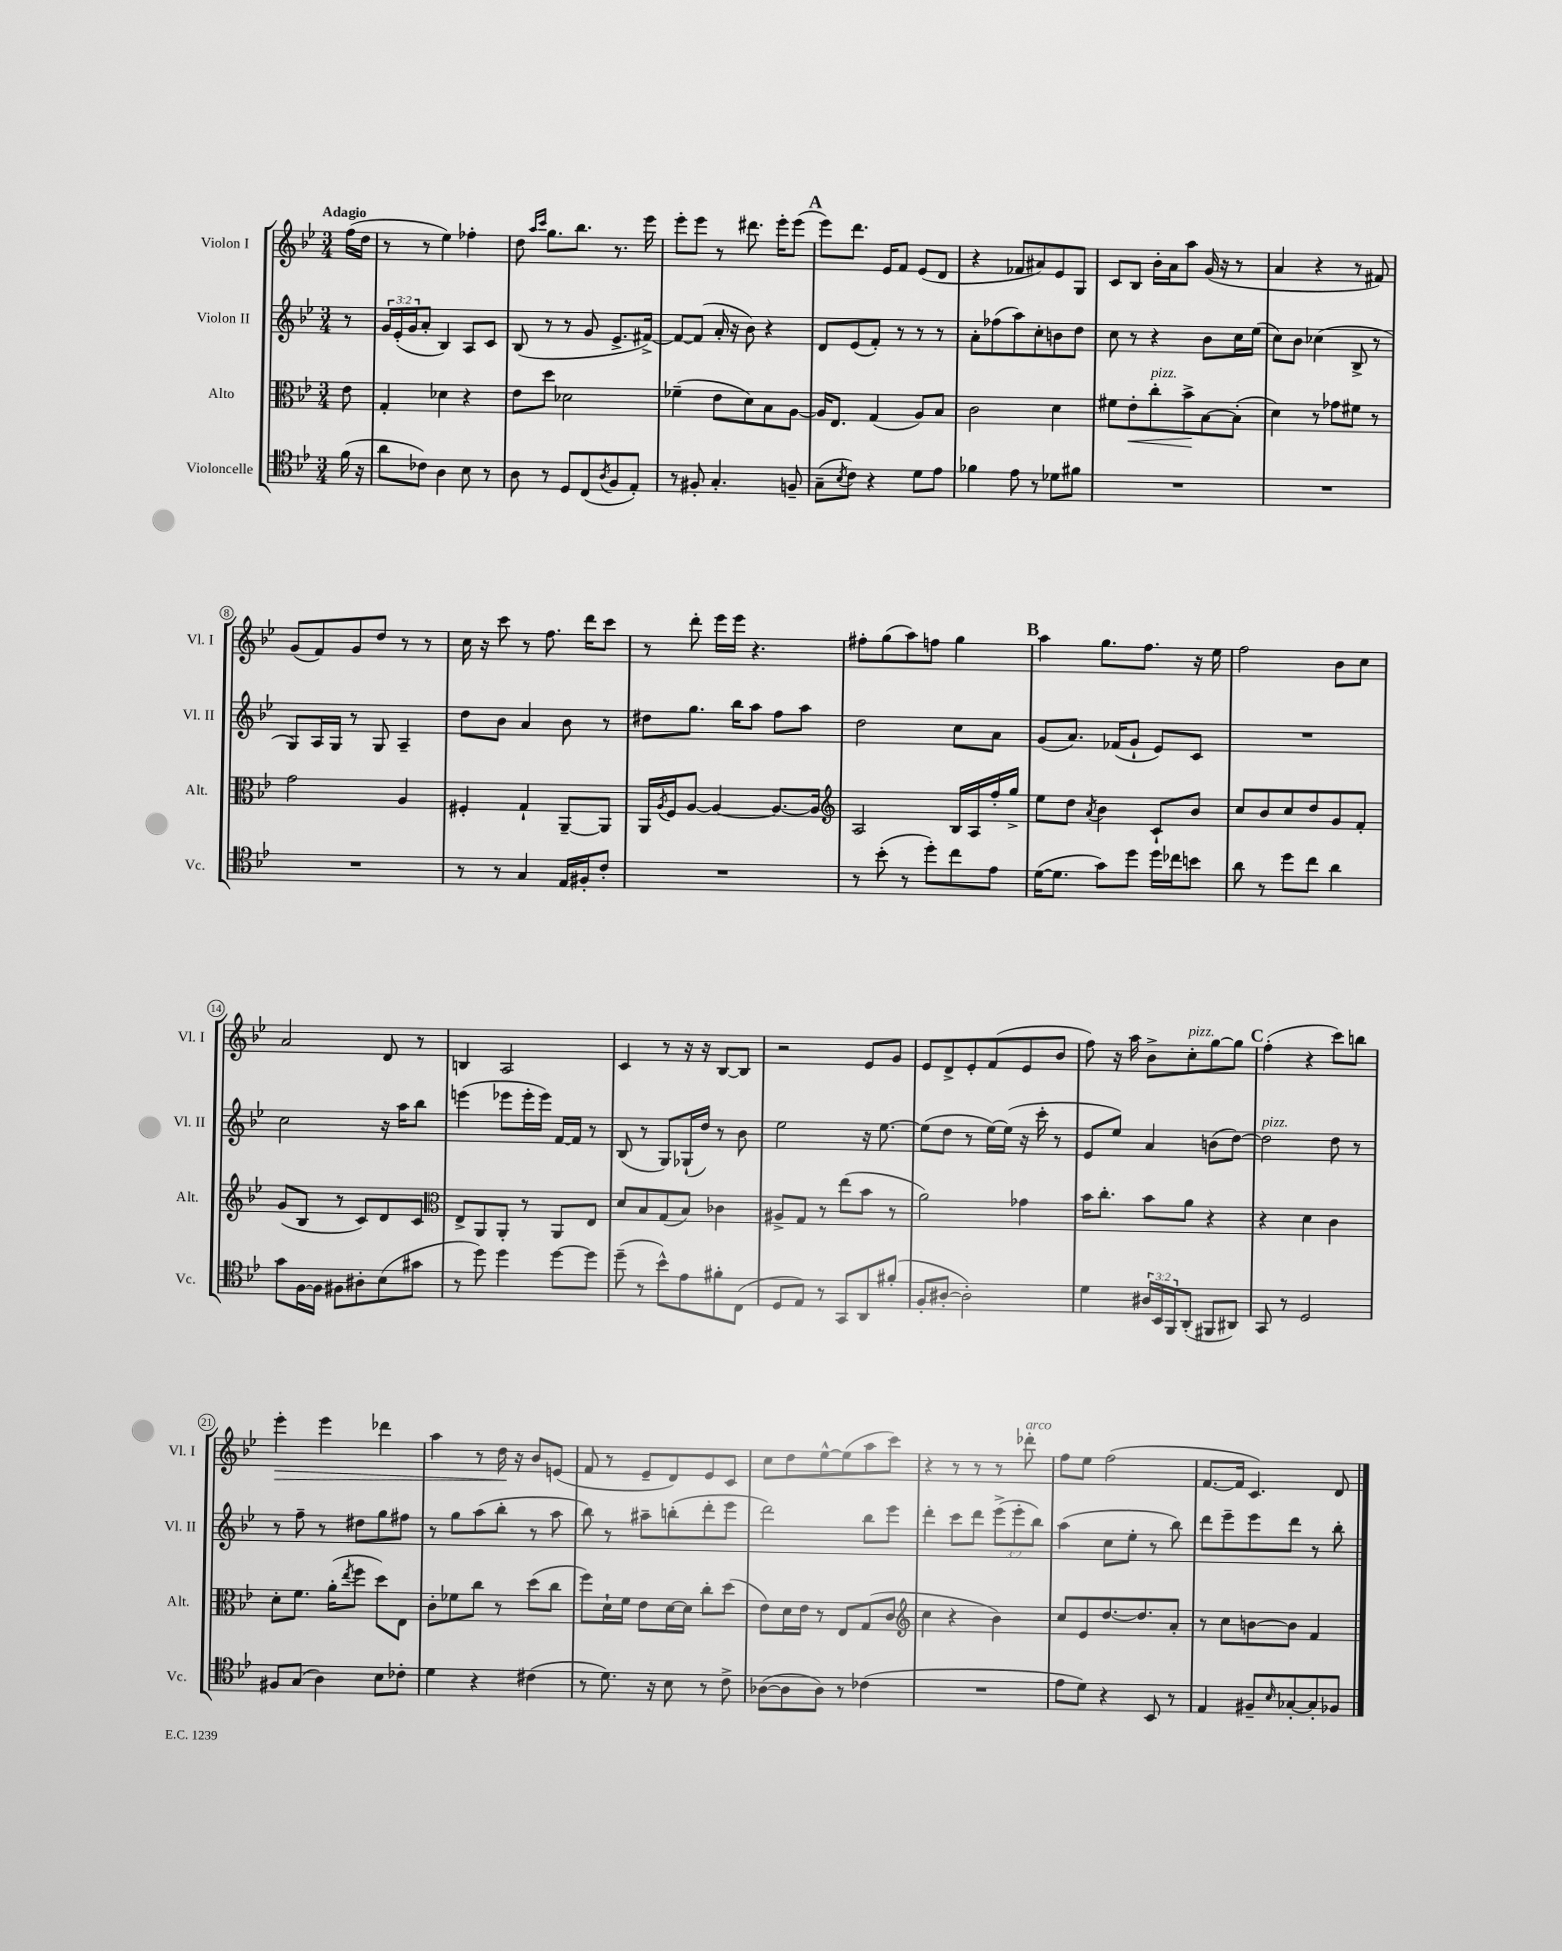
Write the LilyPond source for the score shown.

<<
\new StaffGroup <<
\new Staff = "s0" \with { instrumentName = "Violon I" shortInstrumentName = "Vl. I" } {
    \clef treble \key bes \major \numericTimeSignature \time 3/4 \partial 8 \tempo "Adagio"
    f''16( d''16 |
    r8 r8 ees''4) fes''4-. |
    d''8 \grace { a''16 c'''16 } g''8. bes''8. r8. ees'''16 |
    ees'''8-. ees'''8 r8 dis'''8. ees'''16-. ees'''8( |
    \mark \markup { \bold "A" } ees'''8) d'''8. ees'16 f'8 ees'8( d'8 |
    r4 fes'8 ais'8) ees'8 g8 |
    c'8 bes8 bes'16-. a'16 a''8 g'16( r16 r8 |
    a'4 r4 r8 fis'8) |
    g'8( f'8) g'8 d''8 r8 r8 |
    c''16 r16 c'''8 r8 f''8. d'''16 c'''8 |
    r8 d'''8-. ees'''16 ees'''16 r4. |
    fis''8-. g''8( a''8) f''8 g''4 |
    \mark \markup { \bold "B" } a''4 g''8. f''8. r16 ees''16 |
    f''2 bes'8 c''8 |
    a'2 d'8 r8 |
    b4 a2 |
    c'4 r8 r16 r16 bes8~ bes8 |
    r2 ees'8 g'8 |
    ees'8 d'8-> ees'8-. f'8( ees'8 bes'8 |
    f''8) r16 a''16 bes'8-> c''8-.^\markup { \italic "pizz." } g''8~ g''8 |
    \mark \markup { \bold "C" } f''4-.( r4 c'''8) b''8 |
    ees'''4-.\> ees'''4 des'''4 |
    a''4 r8 d''16\! r16 bes'8 e'8( |
    f'8 r8 ees'8-- d'8) ees'8 c'8 |
    c''8 d''8 ees''8~-^ ees''8( a''8 c'''8) |
    r4 r8 r8 r8 des'''8-.^\markup { \italic "arco" } |
    f''8 ees''8 f''2( |
    f'8.~ f'16 c'4.) d'8 \bar "|." |
}
\new Staff = "s1" \with { instrumentName = "Violon II" shortInstrumentName = "Vl. II" } {
    \clef treble \key bes \major \numericTimeSignature \time 3/4 \override Staff.TupletNumber.text = #tuplet-number::calc-fraction-text \partial 8
    r8 |
    \tuplet 3/2 { g'16 ees'16-.( g'16 } a'8-. bes4) a8 c'8 |
    bes8( r8 r8 g'8 ees'8.-> fis'16~->) |
    fis'8~ fis'8( a'16-. r16 bes'8) r4 |
    \mark \markup { \bold "A" } d'8 ees'8( f'8-.) r8 r8 r8 |
    a'8-. fes''8( a''8) c''8-. b'8 d''8 |
    c''8 r8 r4 bes'8 c''16 ees''16( |
    c''8) bes'8 ces''4( bes8-> r8 |
    g8) a16 g16 r8 g8 a4-- |
    d''8 bes'8 a'4 bes'8 r8 |
    dis''8 g''8. bes''16 a''8 f''8 a''8 |
    d''2 c''8 a'8 |
    \mark \markup { \bold "B" } g'8( a'8.) fes'16( g'8-! ees'8) c'8 |
    R2. |
    c''2 r16 a''16 bes''8 |
    e'''4( ees'''8 ees'''16-. ees'''16) f'16~ f'16 r8 |
    bes8( r8 g8) ges16-!( d''16) r8 bes'8 |
    ees''2 r16 ees''8.~ |
    ees''8( d''8 r8 ees''16~) ees''16( r16 c'''16-. r8 |
    ees'8 ees''8) a'4 b'8( d''8~) |
    \mark \markup { \bold "C" } d''2^\markup { \italic "pizz." } d''8 r8 |
    r8 f''8-- r8 dis''8 g''8 fis''8 |
    r8 g''8 a''8( bes''8-. r8 a''8 |
    bes''8) r8 ais''8-- b''8-.( d'''8-. ees'''8 |
    d'''2) bes''8 ees'''8 |
    d'''4-. c'''8 d'''8 \tuplet 3/2 { ees'''8->( ees'''8-. bes''8) } |
    a''4( c''8 ees''8-. r8 bes''8) |
    d'''8 ees'''8-- ees'''8 d'''8 r8 bes''8-. \bar "|." |
}
\new Staff = "s2" \with { instrumentName = "Alto" shortInstrumentName = "Alt." } {
    \clef alto \key bes \major \numericTimeSignature \time 3/4 \partial 8
    ees'8 |
    g4-. des'4 r4 |
    ees'8 d''8 des'2 |
    fes'4--( ees'8 d'8) bes8 a8~ |
    \mark \markup { \bold "A" } a16 ees8. g4( a8) bes8 |
    c'2 d'4 |
    fis'8 ees'8-.\< c''8-.^\markup { \italic "pizz." } bes'8->\! bes8~ bes8-.( |
    d'4) r8 ges'8 fis'8 r8 |
    g'2 a4 |
    fis4-. g4-! a,8~-- a,8 |
    a,16 \acciaccatura { a8 } f16 a8~ a4~ a8.~ a16 |
    \clef treble a2 bes16 a16 f''16-. g''16-> |
    \mark \markup { \bold "B" } ees''8 d''8 \acciaccatura { a'8 } bes'4 c'8-! bes'8 |
    c''8 bes'8 c''8 d''8 g'8 f'8-. |
    g'8( bes8 r8 c'8) d'8 c'8 |
    \clef alto ees8-> a,8 a,8-. r8 a,8 ees8 |
    d'8 bes8 g8( bes8) ces'4 |
    ais8-> g8 r8 ees''8( bes'8 r8 |
    a'2) ges'4 |
    bes'16 c''8.-. bes'8 a'8 r4 |
    \mark \markup { \bold "C" } r4 d'4 c'4 |
    d'8-. f'8. a'16-.( \acciaccatura { ees''8 } f''8 d''8) ees8 |
    c'8-. fes'8 c''8 r8 d''8( c''8 |
    f''8) d'16-! f'16 ees'8 d'16~ d'16 c''8-. d''8( |
    ees'8) d'16 ees'16 r8 ees8 g8( c'8 |
    \clef treble c''4 r4 bes'4) |
    c''8 ees'8 d''8.~ d''8. a'8-. |
    r8 c''8 b'8~ b'8 f'4 \bar "|." |
}
\new Staff = "s3" \with { instrumentName = "Violoncelle" shortInstrumentName = "Vc." } {
    \clef tenor \key bes \major \numericTimeSignature \time 3/4 \override Staff.TupletNumber.text = #tuplet-number::calc-fraction-text \partial 8
    f'16( r16 |
    a'8 ces'8) a4 bes8 r8 |
    a8 r8 d8 c8( \acciaccatura { a8 } f8 ees8-.) |
    r8 fis8-. g4.-. f8-- |
    \mark \markup { \bold "A" } g8--( \acciaccatura { bes8 } c'8) r4 d'8 ees'8 |
    fes'4 ees'8 r8 des'8 fis'8 |
    R2. |
    R2. |
    R2. |
    r8 r8 g4 ees16 fis16-. c'8-. |
    R2. |
    r8 bes'8-.( r8 d''8-.) c''8 ees'8 |
    \mark \markup { \bold "B" } d'16~( d'8. g'8) d''8 d''16 ces''16 b'8 |
    a'8 r8 d''8 c''8 a'4 |
    g'8 f16~ f16 fis8 ais8-. bes8( gis'8 |
    r8 d''8) d''4 d''8~ d''8 |
    d''8--( r8 bes'8-^) ees'8 fis'8-. c8( |
    d8 ees8) r8 g,8 a,8 fis'8-.( |
    f8-. ais8~-. ais2-.) |
    d'4 \tuplet 3/2 { ais16 bes,16 f,16 } a,8-.( fis,8 ais,8) |
    \mark \markup { \bold "C" } g,8 r8 d2 |
    fis8 g8( a4) bes8 ces'8-. |
    d'4 r4 cis'4( |
    r8 d'8.) r16 bes8 r8 c'8-> |
    aes8~( aes8 aes8) r8 ces'4( |
    R2. |
    ees'8 d'8) r4 bes,8 r8 |
    ees4 fis8-- \grace { bes16 } ges8~-. ges8-. fes8 \bar "|." |
}
>>
>>
\layout { \context { \Score \override BarNumber.stencil = #(make-stencil-circler 0.1 0.3 ly:text-interface::print) } }
